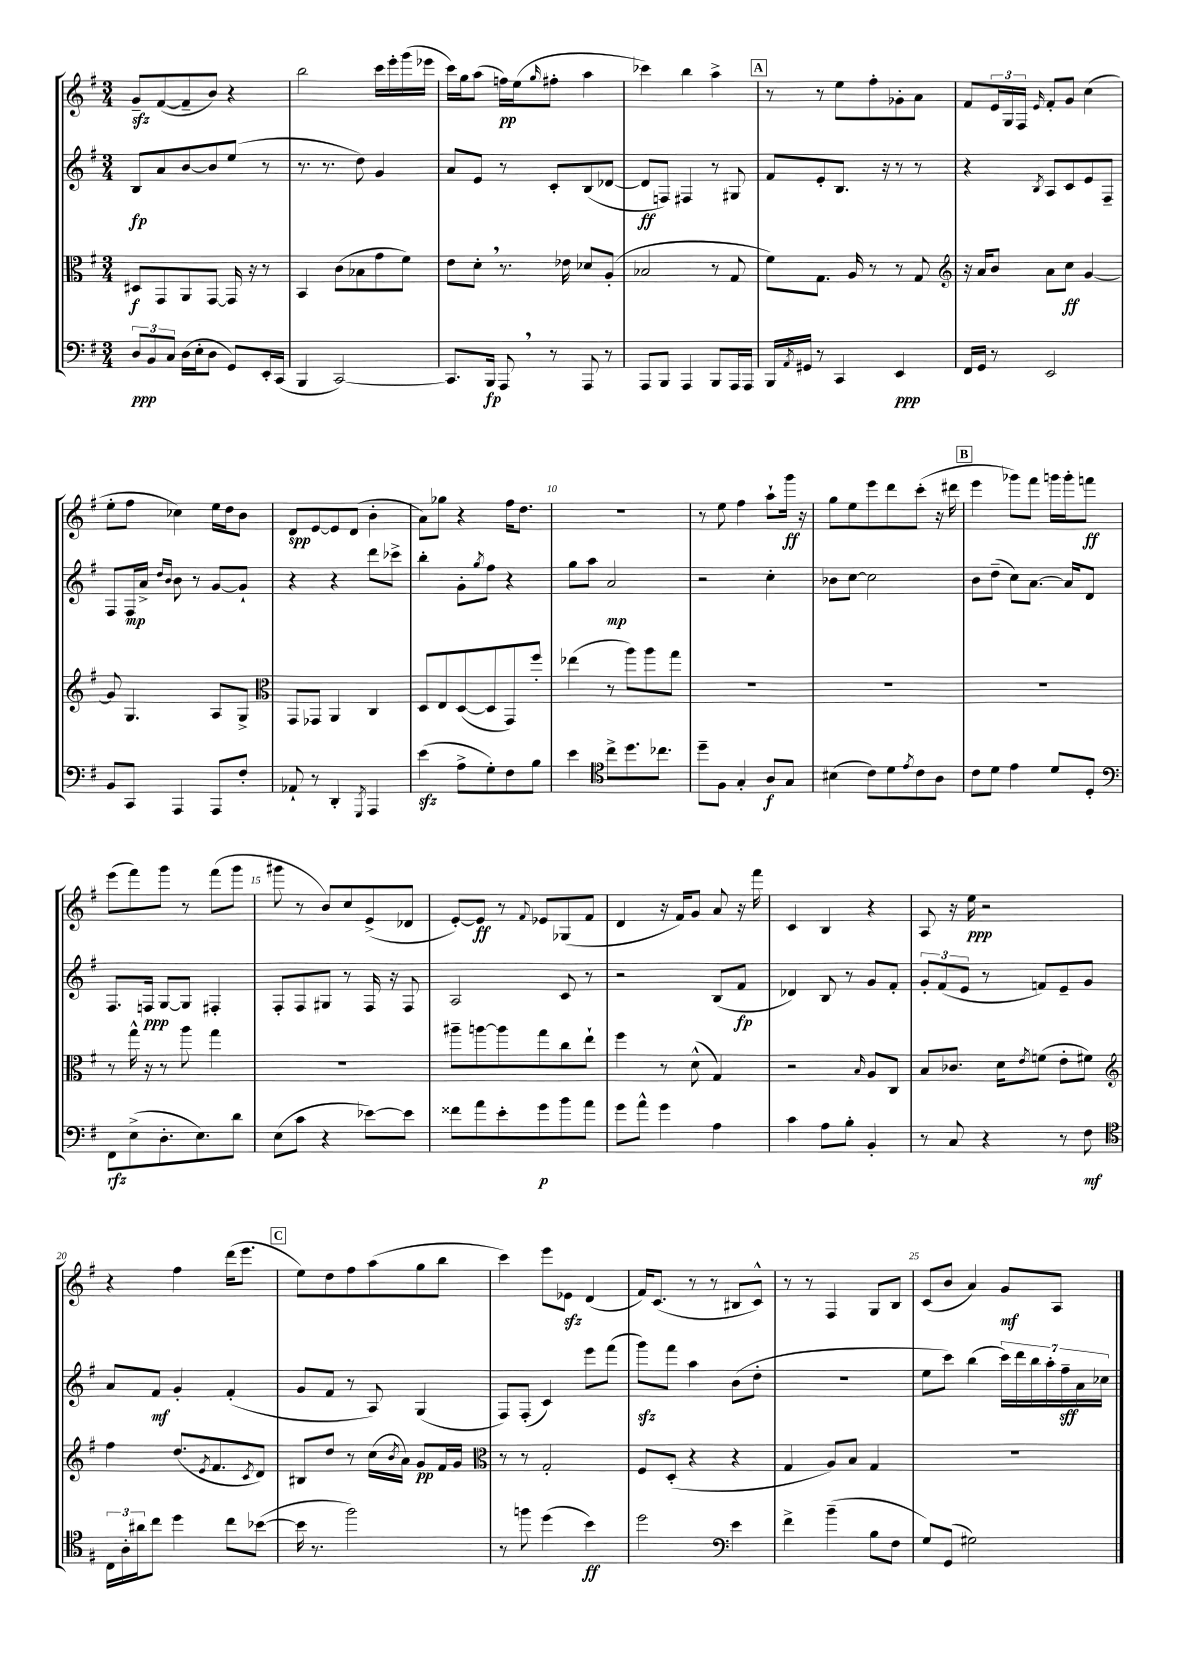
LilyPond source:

<<
\new StaffGroup <<
\new Staff = "s0" {
    \clef treble \key g \major \numericTimeSignature \time 3/4
    g'8--\sfz fis'8~( fis'8-- b'8) r4 |
    b''2 c'''16 e'''16-. g'''16( ees'''16 |
    c'''16) g''16 a''8( f''16\pp) e''16( \grace { g''16 } fis''8-. a''4 |
    ces'''4) b''4 a''4-> |
    \mark \markup { \box "A" } r8 r8 e''8 fis''8-. ges'8-. a'8 |
    fis'8 \tuplet 3/2 { e'16 g16 fis16 } \grace { e'16 } fis'8-. g'8 c''4( |
    e''8-. fis''8 ces''4) e''16 d''16 b'8 |
    d'8\spp e'8~ e'8 d'8( b'4-. |
    a'8) ges''8 r4 fis''16 d''8. |
    R2. |
    r8 e''8 fis''4 a''8-! g'''16\ff r16 |
    g''8 e''8 e'''8 d'''8 c'''8-.( r16 dis'''16 |
    \mark \markup { \box "B" } e'''4 ges'''8) fis'''8 g'''16 g'''16-. f'''8\ff |
    e'''8( fis'''8) g'''8 r8 fis'''8( g'''8 |
    gis'''8 r8 b'8) c''8 e'8->( des'8 |
    e'8~-.) e'8\ff r8 \appoggiatura { fis'8 } ees'8 ges8( fis'8 |
    d'4 r16 fis'16) g'8 a'8 r16 fis'''16 |
    c'4 b4 r4 |
    a8 r16 e''16\ppp r2 |
    r4 fis''4 d'''16( e'''8. |
    \mark \markup { \box "C" } e''8) d''8 fis''8 a''8( g''8 b''8 |
    c'''4) e'''8 ees'8\sfz d'4( |
    fis'16) c'8.( r8 r8 bis8 c'8-^) |
    r8 r8 fis4 g8 b8 |
    c'8( b'8 a'4) g'8\mf a8 \bar "|." |
}
\new Staff = "s1" {
    \clef treble \key g \major \numericTimeSignature \time 3/4
    b8\fp a'8 b'8~ b'8 e''8( r8 |
    r8. r8. d''8) g'4 |
    a'8 e'8 r8 c'8-. b8( des'8~ |
    des'8\ff f8) fis4 r8 gis8 |
    \mark \markup { \box "A" } fis'8 e'8-. b8. r16 r8 r8 |
    r4 \acciaccatura { b8 } a8 c'8 e'8 fis8-- |
    fis8 fis16\mp a'16-> \grace { d''16 b'16 } b'8 r8 g'8~ g'8-! |
    r4 r4 d'''8 ces'''8-> |
    b''4-. g'8-. \acciaccatura { g''8 } fis''8 r4 |
    g''8 a''8 a'2\mp |
    r2 c''4-. |
    bes'8 c''8~ c''2 |
    \mark \markup { \box "B" } b'8 d''8--( c''8) a'8.~ a'16 d'8 |
    fis8. f16\ppp g8~ g8 fis4-. |
    fis8-. fis8 gis8 r8 fis16 r16 fis8 |
    a2 c'8 r8 |
    r2 b8( fis'8\fp |
    des'4) b8 r8 g'8 fis'8-. |
    \tuplet 3/2 { g'8-. fis'8( e'8 } r8 f'8) e'8-- g'8 |
    a'8 fis'8\mf g'4-. fis'4-.( |
    \mark \markup { \box "C" } g'8 fis'8 r8 a8) g4( |
    fis8) fis8-.( c'4) e'''8 fis'''8( |
    g'''8\sfz) fis'''8 a''4 b'8( d''8-. |
    R2. |
    e''8 c'''8) b''4( \tuplet 7/4 { c'''16) d'''16 b''16 a''16-. fis''16--\sff a'16 ces''16 } \bar "|." |
}
\new Staff = "s2" {
    \clef alto \key g \major \numericTimeSignature \time 3/4
    dis8\f g,8 a,8 g,8~ g,16 r16 r8 |
    b,4 c'8( bes8 g'8 fis'8) |
    e'8 d'8-. \breathe r8. ees'16 des'8 a8-.( |
    bes2 r8 g8 |
    \mark \markup { \box "A" } fis'8) g8. a16 r8 r8 g8 |
    \clef treble r16 a'16 b'8 a'8 c''8\ff g'4~ |
    g'8 g4. a8 g8-> |
    \clef alto g,8 ges,8 a,4 c4 |
    d8 e8 d8~( d8 g,8) fis''8-. |
    ees''4( r8 a''8) a''8 g''8 |
    R2. |
    R2. |
    \mark \markup { \box "B" } R2. |
    r8 g''16-^ r16 r8 a''8 g''4 |
    R2. |
    ais''8-- a''8~ a''8 g''8 c''8 e''8-! |
    fis''4 r8 d'8-^( g4) |
    r2 \grace { b16 } a8 c8 |
    b8 ces'8. d'16 \acciaccatura { e'8 } f'8( e'8-. fis'8) |
    \clef treble fis''4 d''8.( \acciaccatura { e'8 } fis'8. \acciaccatura { c'8 } d'8) |
    \mark \markup { \box "C" } bis8 d''8 r8 c''16( \acciaccatura { b'8 } a'16) g'8\pp fis'16 g'16 |
    \clef alto r8 r8 g2-. |
    fis8 d8-.( r4 r4 |
    g4 a8) b8 g4 |
    R2. \bar "|." |
}
\new Staff = "s3" {
    \clef bass \key g \major \numericTimeSignature \time 3/4
    \tuplet 3/2 { d8\ppp b,8 c8 } d16( e16-. d8 g,8) e,16-. c,16( |
    b,,4 c,2~) |
    c,8. b,,16\fp a,,8 \breathe r8 a,,8 r8 |
    a,,8 b,,8 a,,4 b,,8 a,,16 a,,16 |
    \mark \markup { \box "A" } b,,16 \acciaccatura { a,8 } gis,16 r8 c,4 e,4\ppp |
    fis,16 g,16 r8 e,2 |
    b,8 c,8 a,,4 a,,8 fis8-. |
    aes,8-! r8 d,4-. \acciaccatura { g,,8 } a,,4 |
    e'4\sfz( a8-> g8-.) fis8 b8 |
    e'4 \clef tenor c''8-> d''8. ces''8. |
    d''8-- fis8 g4-. a8\f g8 |
    bis4( c'8) d'8 \acciaccatura { e'8 } c'8 a8 |
    \mark \markup { \box "B" } c'8 d'8 e'4 d'8 d8-. |
    \clef bass fis,8\rfz e8->( d8.-. e8.) d'8 |
    e8( c'8 r4 ees'8~) ees'8 |
    fisis'8 a'8 e'8-. g'8\p b'8 a'8 |
    g'8 a'8-^ g'4 a4 |
    c'4 a8 b8-. b,4-. |
    r8 c8 r4 r8 fis8\mf |
    \clef tenor \tuplet 3/2 { c16 a16-. ais'16 } c''8 d''4 c''8 bes'8~( |
    \mark \markup { \box "C" } bes'16 r8. fis''2) |
    r8 f''8 d''4( b'4\ff) |
    d''2 \clef bass e'4 |
    fis'4-> b'4--( b8 fis8 |
    g8) g,8( gis2) \bar "|." |
}
>>
>>
\layout { \context { \Score \override BarNumber.break-visibility = ##(#f #t #t) barNumberVisibility = #(every-nth-bar-number-visible 5) } }
